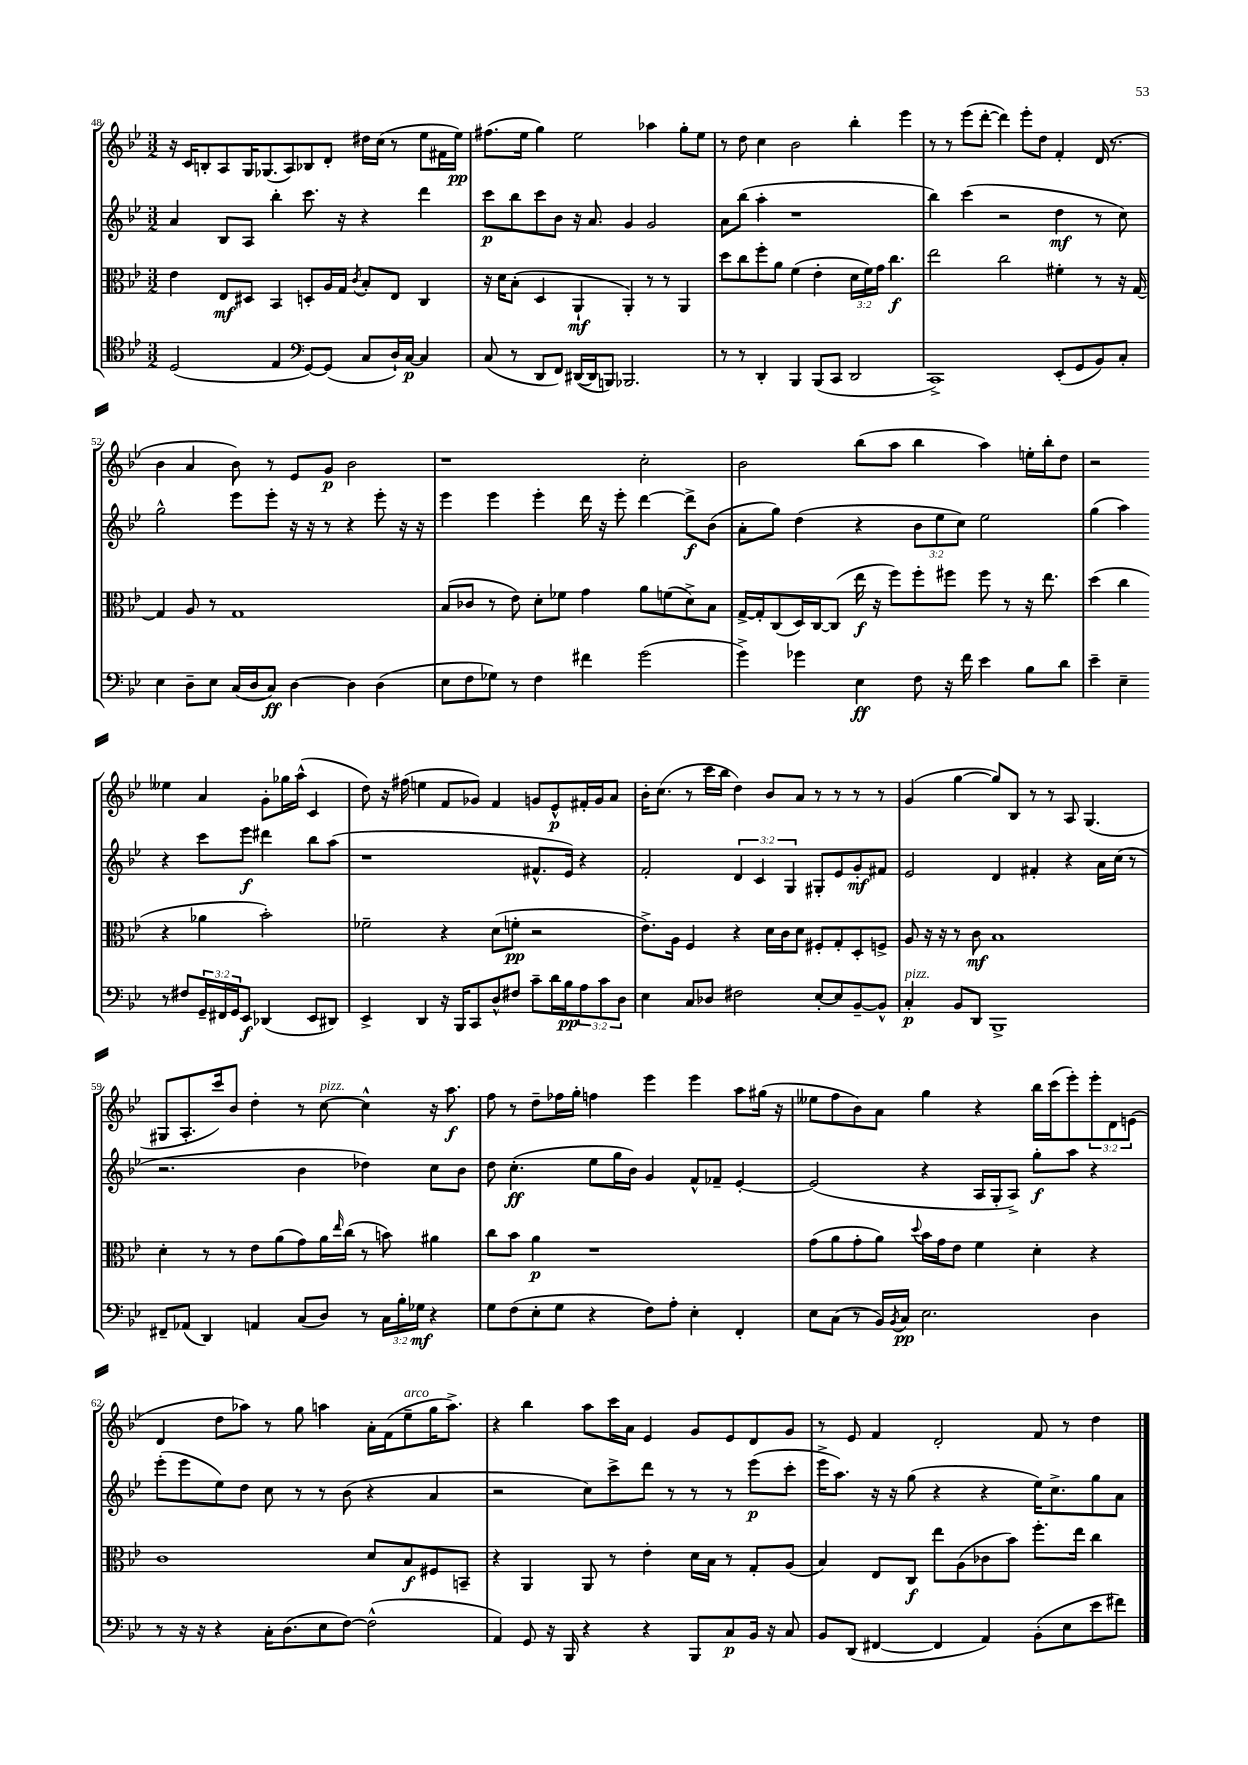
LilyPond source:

<<
\new StaffGroup <<
\new Staff = "s0" {
    \clef treble \key bes \major \numericTimeSignature \time 3/2 \override Staff.TupletNumber.text = #tuplet-number::calc-fraction-text
    r16 c'16 b8-. a8 g16 ges8.( a8) bes8 d'8-. dis''16 c''16( r8 ees''8 fis'16 ees''16\pp) |
    fis''8.( ees''16 g''4) ees''2 aes''4 g''8-. ees''8 |
    r8 d''8 c''4 bes'2 bes''4-. ees'''4 |
    r8 r8 ees'''8( d'''8~-. d'''4) ees'''8-. d''8 f'4-. d'16( r8. |
    bes'4 a'4 bes'8) r8 ees'8 g'8\p bes'2 |
    r1 c''2-. |
    bes'2 bes''8( a''8 bes''4 a''4) e''16-. bes''16-. d''8 |
    r2 eeses''4 a'4 g'8-. ges''16 a''16-^( c'4 |
    d''8) r16 fis''16( e''4 f'8 ges'8) f'4 g'8 ees'8-^\p fis'16-. g'16 a'8 |
    bes'16-. c''8.( r8 c'''16 bes''16 d''4) bes'8 a'8 r8 r8 r8 r8 |
    g'4( g''4~ g''8) bes8 r8 r8 a8 g4.( |
    gis8 a8.-. c'''16) bes'8 d''4-. r8 c''8~^\markup { \italic "pizz." } c''4-^ r16 a''8.\f |
    f''8 r8 d''8-- fes''16 g''16-. f''4 ees'''4 ees'''4 a''8 gis''16( r16 |
    eeses''8 f''8 bes'8) a'8 g''4 r4 bes''16 c'''16( ees'''8-.) \tuplet 3/2 { ees'''8-. d'8 e'8( } |
    d'4 d''8 aes''8) r8 g''8 a''4 a'16-. f'16( ees''8--^\markup { \italic "arco" } g''16 a''8.->) |
    r4 bes''4 a''8 c'''16 a'16 ees'4 g'8 ees'8 d'8 g'8 |
    r8 ees'8 f'4 d'2-. f'8 r8 d''4 \bar "|." |
}
\new Staff = "s1" {
    \clef treble \key bes \major \numericTimeSignature \time 3/2 \override Staff.TupletNumber.text = #tuplet-number::calc-fraction-text
    a'4 bes8 a8 bes''4-. c'''8. r16 r4 d'''4 |
    c'''8\p bes''8 c'''8 bes'8 r16 a'8. g'4 g'2 |
    a'8 bes''8( a''4-. r1 |
    bes''4) c'''4( r2 d''4\mf r8 c''8) |
    g''2-^ ees'''8 ees'''8-. r16 r16 r8 r4 ees'''8-. r16 r16 |
    ees'''4 ees'''4 ees'''4-. d'''16 r16 ees'''8-. d'''4~ d'''8->\f bes'8( |
    a'8-. g''8) d''4( r4 \tuplet 3/2 { bes'8 ees''8 c''8) } ees''2 |
    g''4( a''4) r4 c'''8 ees'''8\f dis'''4 bes''8 a''8( |
    r1 fis'8.-^ ees'16) r4 |
    f'2-. \tuplet 3/2 { d'4 c'4 g4 } gis8-. ees'8 g'8-.\mf fis'8 |
    ees'2 d'4 fis'4-. r4 a'16 c''16( r8 |
    r2. bes'4 des''4) c''8 bes'8 |
    d''8 c''4.-.\ff( ees''8 g''16 bes'16) g'4 f'8-^ fes'8-- ees'4~-. |
    ees'2( r4 a16 g16-. a8->) g''8-.\f a''8 r4 |
    ees'''8-.( ees'''8 ees''8) d''8 c''8 r8 r8 bes'8( r4 a'4 |
    r2 c''8) c'''8-> d'''8 r8 r8 r8 ees'''8\p( c'''8-. |
    ees'''16-> a''8.) r16 r16 g''8( r4 r4 ees''16) c''8.-> g''8 a'8 \bar "|." |
}
\new Staff = "s2" {
    \clef alto \key bes \major \numericTimeSignature \time 3/2 \override Staff.TupletNumber.text = #tuplet-number::calc-fraction-text
    ees'4 ees8\mf dis8 bes,4 d8-. a16 g16 \acciaccatura { c'8 } bes8-. ees8 c4 |
    r16 d'16 bes8-.( d4 a,4-!\mf a,4-.) r8 r8 a,4 |
    d''8 c''8 f''8-. a'8 f'4( ees'4-. \tuplet 3/2 { d'16 f'16) g'16 } c''4.\f |
    ees''2 c''2 fis'4-. r8 r16 g16~ |
    g4 a8 r8 g1 |
    bes8( ces'8 r8 ees'8) d'8-. fes'8 g'4 a'8 f'8( d'8->) bes8 |
    g16~-> g16-. c8( d16) c16~ c8( ees''16\f r16 f''8) f''8-. fis''8 fis''8 r8 r16 ees''8. |
    d''4( c''4 r4 aes'4 bes'2-.) |
    fes'2-- r4 d'8( f'8-.\pp r2 |
    ees'8.->) a16 f4 r4 d'16 c'16 d'8 fis8-. g8-. d8-. f8-> |
    a8 r16 r16 r8 c'8\mf bes1 |
    d'4-. r8 r8 ees'8 a'8( g'8) a'16 \grace { ees''16 } c''16( r8 b'8) ais'4 |
    c''8 bes'8 a'4\p r1 |
    g'8( a'8 g'8-. a'8) \appoggiatura { d''8 } bes'16 g'16 ees'8 f'4 d'4-. r4 |
    c'1 d'8 bes8\f fis8 b,8-- |
    r4 a,4 a,8 r8 ees'4-. d'16 bes16 r8 g8-. a8( |
    bes4) ees8 c8\f ees''8 a8( ces'8 bes'8) f''8.-. ees''16 c''4 \bar "|." |
}
\new Staff = "s3" {
    \clef tenor \key bes \major \numericTimeSignature \time 3/2 \override Staff.TupletNumber.text = #tuplet-number::calc-fraction-text
    d2( ees4 \clef bass g,8~) g,8( c8 d16-!) c16~\p c4 |
    c8( r8 d,8 f,8) dis,16~( dis,16 b,,8) bes,,2. |
    r8 r8 d,4-. bes,,4 bes,,8( c,8 d,2 |
    c,1->) ees,8-.( g,8 bes,8) c8-. |
    ees4 d8-- ees8 c16( d16 c8\ff) d4~ d4 d4( |
    ees8 f8 ges8) r8 f4 fis'4 g'2( |
    g'4->) ges'4 ees4\ff f8 r16 f'16 ees'4 bes8 d'8 |
    ees'4-- ees4-- r8 fis8 \tuplet 3/2 { g,16-- fis,16 g,16 } ees,8\f des,4( ees,8 dis,8) |
    ees,4-> d,4 r16 bes,,16 c,8 d8-^ fis8 c'8-- d'16 bes16\pp \tuplet 3/2 { a8 c'8 d8 } |
    ees4 c8 des8 fis2 ees8~-. ees8 bes,8~-- bes,8-^ |
    c4-.\p^\markup { \italic "pizz." } bes,8 d,8 bes,,1-> |
    fis,8-- aes,8( d,4) a,4 c8( d8) r8 \tuplet 3/2 { c16 bes16-. ges16\mf } r4 |
    g8 f8( ees8-. g8 r4 f8) a8-. ees4-. f,4-. |
    ees8 c8( r8 bes,16) \acciaccatura { bes,8 } c16\pp ees2. d4 |
    r8 r16 r16 r4 c16-. d8.( ees8 f8~) f2-^( |
    a,4) g,8 r16 bes,,16 r4 r4 bes,,8 c8\p bes,16 r16 c8 |
    bes,8 d,8( fis,4~ fis,4 a,4) bes,8-.( ees8 ees'8 fis'8) \bar "|." |
}
>>
>>
\layout { \context { \Score currentBarNumber = #48 } }
